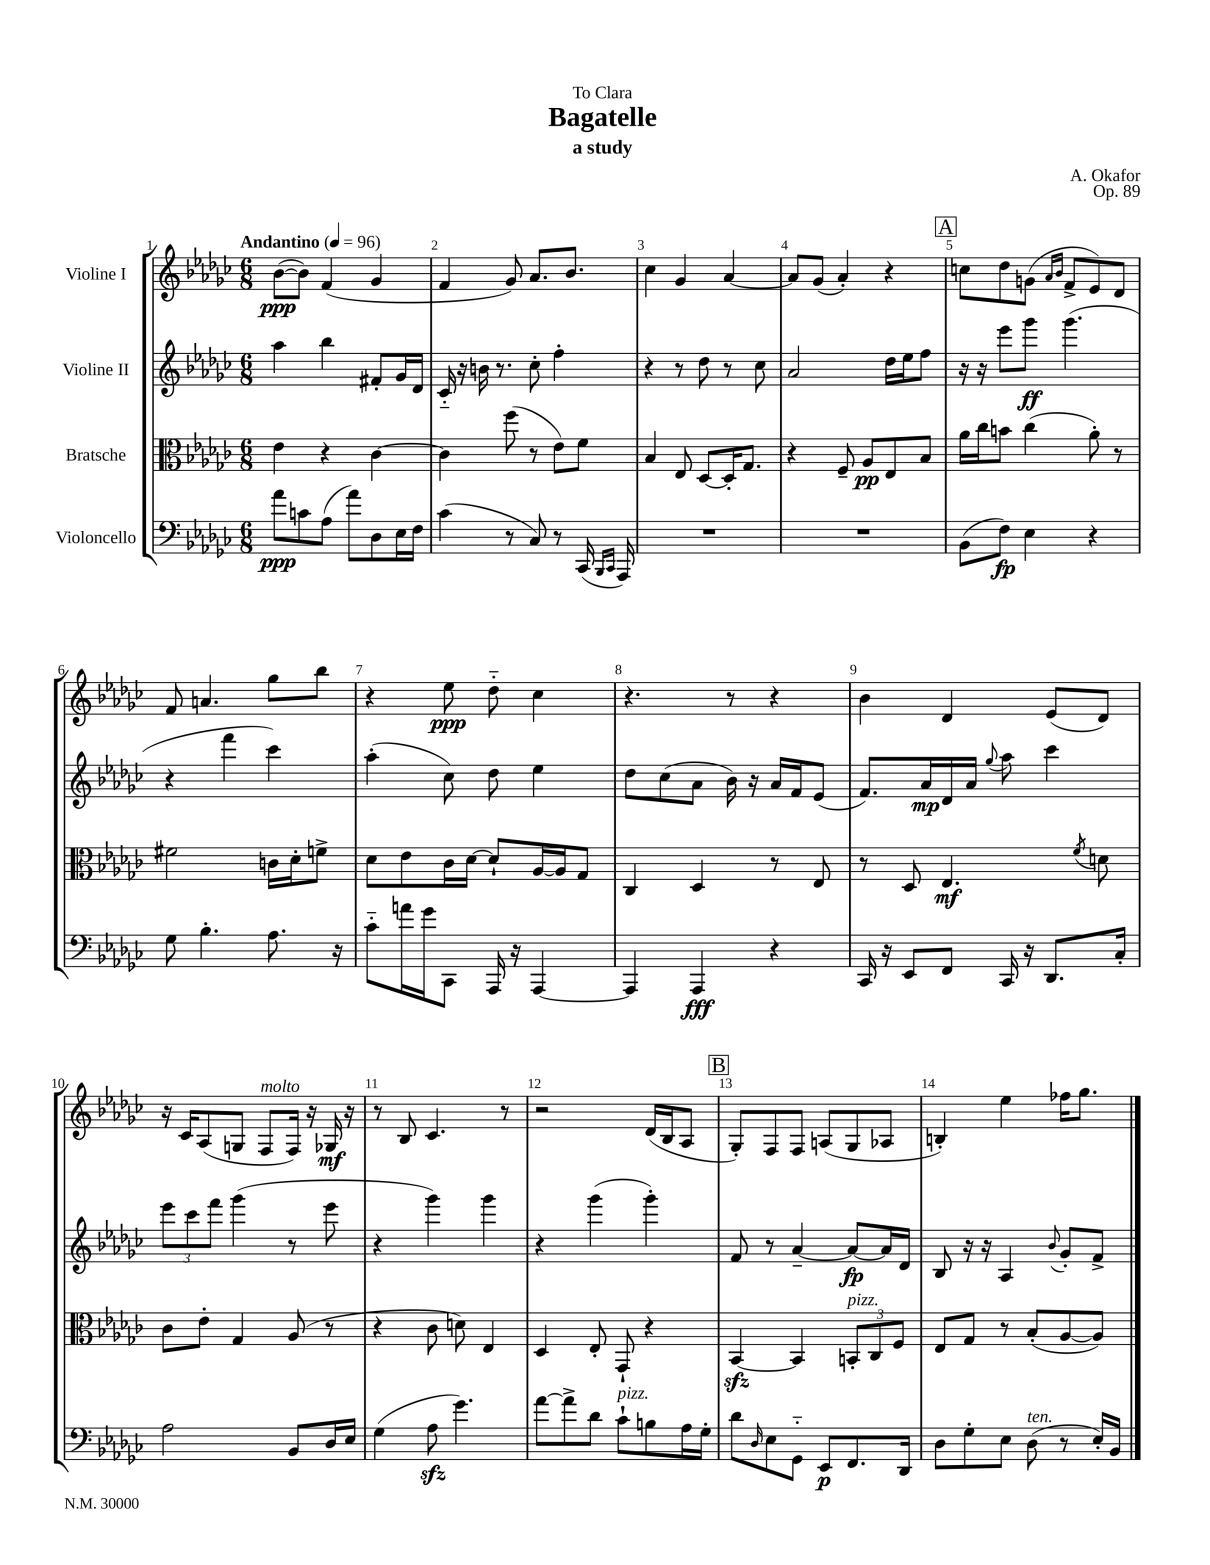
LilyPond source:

\header { title = "Bagatelle" composer = "A. Okafor" subtitle = "a study" dedication = "To Clara" opus = "Op. 89" }
<<
\new StaffGroup <<
\new Staff = "s0" \with { instrumentName = "Violine I" } {
    \clef treble \key ges \major \numericTimeSignature \time 6/8 \tempo "Andantino" 4 = 96
    bes'8~\ppp( bes'8) f'4( ges'4 |
    f'4 ges'8) aes'8. bes'8. |
    ces''4 ges'4 aes'4~ |
    aes'8 ges'8( aes'4-.) r4 |
    \mark \markup { \box "A" } c''8 des''8 g'8( \grace { aes'16 bes'16 } f'8-> ees'8) des'8 |
    f'8 a'4. ges''8 bes''8 |
    r4 ees''8\ppp des''8-_ ces''4 |
    r4. r8 r4 |
    bes'4 des'4 ees'8( des'8) |
    r16 ces'16 aes8( g8 f8^\markup { \italic "molto" } f16) r16 ges16\mf r16 |
    r8 bes8 ces'4. r8 |
    r2 des'16( bes16 aes8 |
    \mark \markup { \box "B" } ges8-.) f8 f8 a8( ges8 aes8 |
    b4-.) ees''4 fes''16 ges''8. \bar "|." |
}
\new Staff = "s1" \with { instrumentName = "Violine II" } {
    \clef treble \key ges \major \numericTimeSignature \time 6/8
    aes''4 bes''4 fis'8-. ges'16 des'16 |
    ces'16-_ r16 b'16 r8. ces''8-. f''4-. |
    r4 r8 des''8 r8 ces''8 |
    aes'2 des''16 ees''16 f''8 |
    \mark \markup { \box "A" } r16 r16 ees'''8 ges'''8\ff ges'''4.( |
    r4 f'''4 ces'''4) |
    aes''4-.( ces''8) des''8 ees''4 |
    des''8 ces''8( aes'8 bes'16) r16 aes'16 f'16 ees'8( |
    f'8.) aes'16\mp des'16 aes'16 \appoggiatura { ges''8 } aes''8 ces'''4 |
    \tuplet 3/2 { ees'''8 ces'''8 f'''8 } ges'''4( r8 ees'''8 |
    r4 ges'''4) ges'''4 |
    r4 ges'''4( ges'''4-.) |
    \mark \markup { \box "B" } f'8 r8 aes'4~-- aes'8~\fp aes'16 des'16 |
    bes8 r16 r16 aes4 \appoggiatura { bes'8 } ges'8-. f'8-> \bar "|." |
}
\new Staff = "s2" \with { instrumentName = "Bratsche" } {
    \clef alto \key ges \major \numericTimeSignature \time 6/8
    ees'4 r4 ces'4~ |
    ces'4 f''8( r8 ees'8) f'8 |
    bes4 ees8 des8~ des16-. ges8. |
    r4 f8-- aes8\pp ees8 bes8 |
    \mark \markup { \box "A" } aes'16 ces''16 b'8 ces''4( aes'8-.) r8 |
    fis'2 c'16 des'16-. f'8-> |
    des'8 ees'8 ces'16 des'16~ des'8-! aes16~ aes16 ges8 |
    ces4 des4 r8 ees8 |
    r8 des8 ees4.\mf \acciaccatura { f'8 } d'8 |
    ces'8 ees'8-. ges4 aes8( r8 |
    r4 ces'8 d'8) ees4 |
    des4 ees8-. ges,8-! r4 |
    \mark \markup { \box "B" } bes,4~\sfz bes,4 \tuplet 3/2 { b,8-.^\markup { \italic "pizz." } ces8 f8 } |
    ees8 ges8 r8 bes8-.( aes8~ aes8) \bar "|." |
}
\new Staff = "s3" \with { instrumentName = "Violoncello" } {
    \clef bass \key ges \major \numericTimeSignature \time 6/8
    aes'8\ppp c'8 aes8( aes'8) des8 ees16 f16 |
    ces'4( r8 ces8) r8 ces,16( \grace { bes,,16 ces,16 } aes,,16) |
    R2. |
    R2. |
    \mark \markup { \box "A" } bes,8( f8\fp) ees4 r4 |
    ges8 bes4.-. aes8. r16 |
    ces'8-_ a'16 ges'16 ces,8 aes,,16 r16 aes,,4~ |
    aes,,4 aes,,4\fff r4 |
    ces,16 r16 ees,8 f,8 ces,16 r16 des,8. ces16-. |
    aes2 bes,8 des16 ees16 |
    ges4( aes8\sfz ges'4.) |
    aes'8~ aes'8-> des'8 ces'8-!^\markup { \italic "pizz." } b8 aes16 ges16-. |
    \mark \markup { \box "B" } des'8 \grace { des16 } ees8 ges,8-_ ees,8\p f,8. des,16 |
    des8 ges8-. ees8 des8^\markup { \italic "ten." }( r8 ees16-.) bes,16 \bar "|." |
}
>>
>>
\layout { \context { \Score \override BarNumber.break-visibility = ##(#f #t #t) barNumberVisibility = #all-bar-numbers-visible } }
